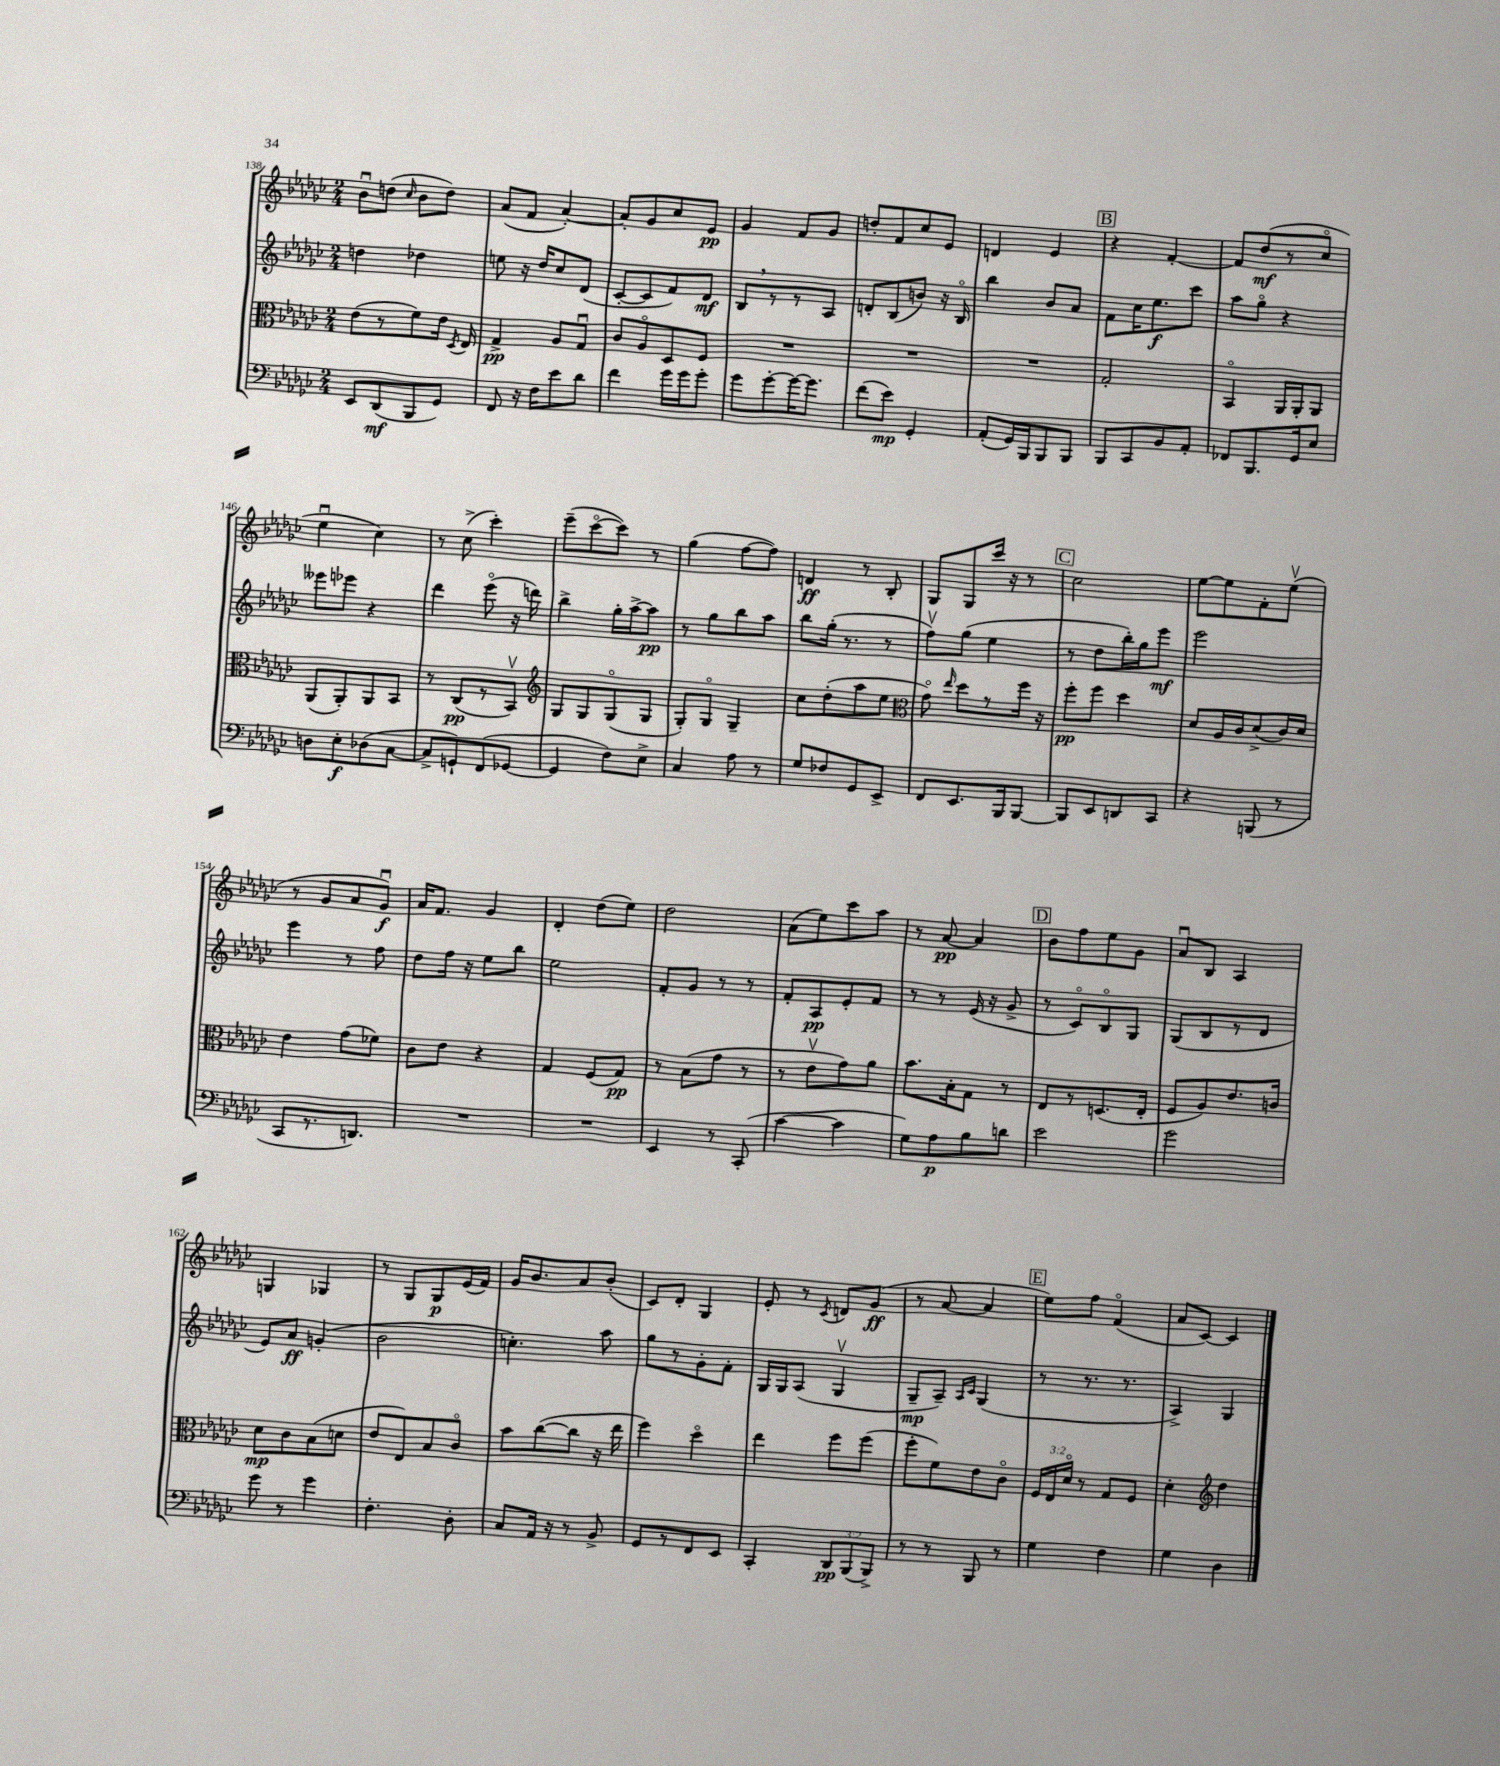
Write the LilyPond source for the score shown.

<<
\new StaffGroup <<
\new Staff = "s0" {
    \clef treble \key ges \major \numericTimeSignature \time 2/4
    \autoBeamOff bes'8[\downbow d''8]( \grace { ces''16 } bes'8[ d''8]) |
    aes'8[( f'8] aes'4~-.) |
    aes'8[-. ges'8 ces''8 ees'8]\pp |
    ges'4 f'8[ ges'8] |
    d''8[-. f'8 ces''8 ees'8] |
    d'4 ees'4 |
    \mark \markup { \box "B" } r4 f'4~-. |
    f'8[ des''8\mf( r8 ces''8]\flageolet |
    ees''4\downbow ces''4) |
    r8 ces''8->( ces'''4-.) |
    ees'''8[--( ces'''8~\flageolet ces'''8]) r8 |
    ges''4( f''8[~ f''8]) |
    d'4\ff r8 bes8-. |
    ges8[ ges8 ces'''16] r16 r8 |
    \mark \markup { \box "C" } ces''2 |
    ees''8[~ ees''8 f'8-. ees''8]\upbow( |
    r8 ges'8[ aes'8 ges'8]\downbow\f) |
    aes'16[ f'8.] ges'4 |
    des'4-. des''8[( ees''8]) |
    des''2 |
    aes'8[( ees''8) ces'''8 aes''8] |
    r8 aes'8~\pp aes'4 |
    \mark \markup { \box "D" } bes'8[ f''8 ees''8 ges'8] |
    aes'8[\downbow bes8] aes4 |
    g4 ges4 |
    r8 ges8[ ges8\p ees'16( f'16]) |
    ges'16[ bes'8. aes'8 bes'8]-.( |
    ces'8[) des'8]-. ges4 |
    ees'8-. r8 \acciaccatura { ces'8 } d'8[ ges'8]\ff( |
    r8 aes'8~ aes'4 |
    \mark \markup { \box "E" } ees''8[) f''8] f'4\flageolet( |
    aes'8[ ces'8]~) ces'4 \bar "|." |
}
\new Staff = "s1" {
    \clef treble \key ges \major \numericTimeSignature \time 2/4
    \autoBeamOff d''4 des''4 |
    e''8 r16 des''16[ ces''8 des'8]( |
    ces'8[~-. ces'8 f'8) des'8]\mf |
    bes8[ \breathe r8 r8 aes8] |
    d'8[-. bes8( b'8]) r16 bes16\flageolet |
    bes''4 bes'8[ aes'8] |
    \mark \markup { \box "B" } f'8[ ces''16 ees''8.\f ces'''8] |
    aes''8[ ges''8]\flageolet r4 |
    eeses'''8[ ees'''8] r4 |
    des'''4 ees'''8\flageolet( r16 d'''16) |
    bes''4-> ges''16[-. aes''16~-> aes''8]\pp |
    r8 ges''8[ bes''8 aes''8] |
    bes''8[ ges''16]-.( r8. r8 |
    f''8[\upbow) ges''8]( ees''4 |
    \mark \markup { \box "C" } r8 des''8[ bes''16-.) ges''16 ees'''8]\mf |
    ees'''2 |
    ees'''4 r8 f''8 |
    des''8[ f''16] r16 ees''8[ bes''8] |
    ees''2 |
    f'8[-. ges'8] r8 r8 |
    f'8[-. aes8\pp ees'8-. f'8] |
    r8 r8 ees'16( r16 ges'8-> |
    \mark \markup { \box "D" } r8 ces'8[\flageolet) bes8\flageolet ges8] |
    ges8[( bes8 r8 des'8] |
    ees'8[) aes'8]\ff g'4-.( |
    bes'2 |
    c''4.-.) aes''8 |
    ges''8[ r8 ges'8-. f'8]-. |
    ges16[ ges16 aes8]( ges4\upbow |
    ges8[--\mp aes8]--) \grace { aes16[ ces'16] } ges4( |
    \mark \markup { \box "E" } r8 r8. r8. |
    aes4->) ges4 \bar "|." |
}
\new Staff = "s2" {
    \clef alto \key ges \major \numericTimeSignature \time 2/4 \override Staff.TupletNumber.text = #tuplet-number::calc-fraction-text
    \autoBeamOff ees'8[( r8 f'8) ees'16] \acciaccatura { des8 } ees16 |
    ges4->\pp aes8[ ges8]\downbow |
    ces'8[ aes8\flageolet des8 f8] |
    R2 |
    R2 |
    R2 |
    \mark \markup { \box "B" } ges2-. |
    bes,4\flageolet aes,16[ aes,16-. aes,8] |
    aes,8[( aes,8-.) aes,8 bes,8] |
    r8 ces8[\pp( r8 bes,8]\upbow) |
    \clef treble ges8[ ges8 ges8\flageolet( ges8] |
    ges8[-.) ges8]\flageolet ges4-- |
    ces''8[ des''8-.( aes''8 ees''8] |
    \clef alto ges'8\flageolet) \grace { ees''16 } des''8[ r8 f''16] r16 |
    \mark \markup { \box "C" } f''8[-.\pp f''8] des''4 |
    des'8[ aes16 ces'16 des'8->( ces'16) des'16] |
    ees'4 ges'8[( fes'8]) |
    ces'8[ ees'8] r4 |
    ges4 f8[( ges8]\pp) |
    r8 bes8[( ges'8] r8 |
    r8 ees'8[\upbow ges'8) aes'8] |
    bes'8.[ bes16-. ges8] r8 |
    \mark \markup { \box "D" } ees8[ r8 d8.( ees16]-. |
    f8[ aes8) ees'8. c'16] |
    des'8[\mp ces'8 bes8( d'8] |
    ees'8[ ees8) bes8 ces'8]\flageolet |
    bes'8[ ces''8~( ces''8] r16 ees''16 |
    f''4) des''4\flageolet |
    ees''4 f''8[ f''8]( |
    f''8[-. f'8) ees'8 ces'8]\flageolet |
    \mark \markup { \box "E" } \tuplet 3/2 { f16[ ees16 des'16]\flageolet } r8 ges8[ f8] |
    des'4-. \clef treble des''4 \bar "|." |
}
\new Staff = "s3" {
    \clef bass \key ges \major \numericTimeSignature \time 2/4 \override Staff.TupletNumber.text = #tuplet-number::calc-fraction-text
    \autoBeamOff ees,8[ des,8\mf( bes,,8 ges,8]) |
    f,8 r16 f16[ ees'8 des'8] |
    f'4 ges'16[ ges'16 ges'8]-. |
    ges'8[ ges'8~-. ges'16~ ges'8.] |
    f'8[( ees'8]\mp) ges,4-. |
    aes,8[-.( ges,16) bes,,16 bes,,8 bes,,8] |
    \mark \markup { \box "B" } bes,,8[ ces,8 bes,8 aes,8]-. |
    fes,8[ bes,,8. ges,16 ees8] |
    d8[ ees8-.\f des8( ces8]~ |
    ces8[-> g,8-!) f,8( ges,8]~ |
    ges,4 f8[) ees8]-> |
    ces4 aes8 r8 |
    ges8[ fes8 ges,8 ees,8]-> |
    f,8[ ees,8. bes,,16 bes,,8]~ |
    \mark \markup { \box "C" } bes,,8[ ees,8 d,8 ces,8] |
    r4 b,,8( r8 |
    ces,8[ r8. d,8.]) |
    R2 |
    R2 |
    ees,4 r8 ces,8-.( |
    ces'4~ ces'4 |
    ges8[) aes8\p bes8 d'8] |
    \mark \markup { \box "D" } ees'2 |
    ges'2 |
    ges'8 r8 ges'4 |
    f4.-. des8-. |
    ces8[ aes,16] r16 r8 bes,8-> |
    ges,8[ r8 f,8 ees,8] |
    ces,4-. \tuplet 3/2 { des,8[\pp bes,,8( bes,,8]->) } |
    r8 r8 bes,,8 r8 |
    \mark \markup { \box "E" } ges4 f4 |
    ges4 des4 \bar "|." |
}
>>
>>
\layout { \context { \Score currentBarNumber = #138 } }
